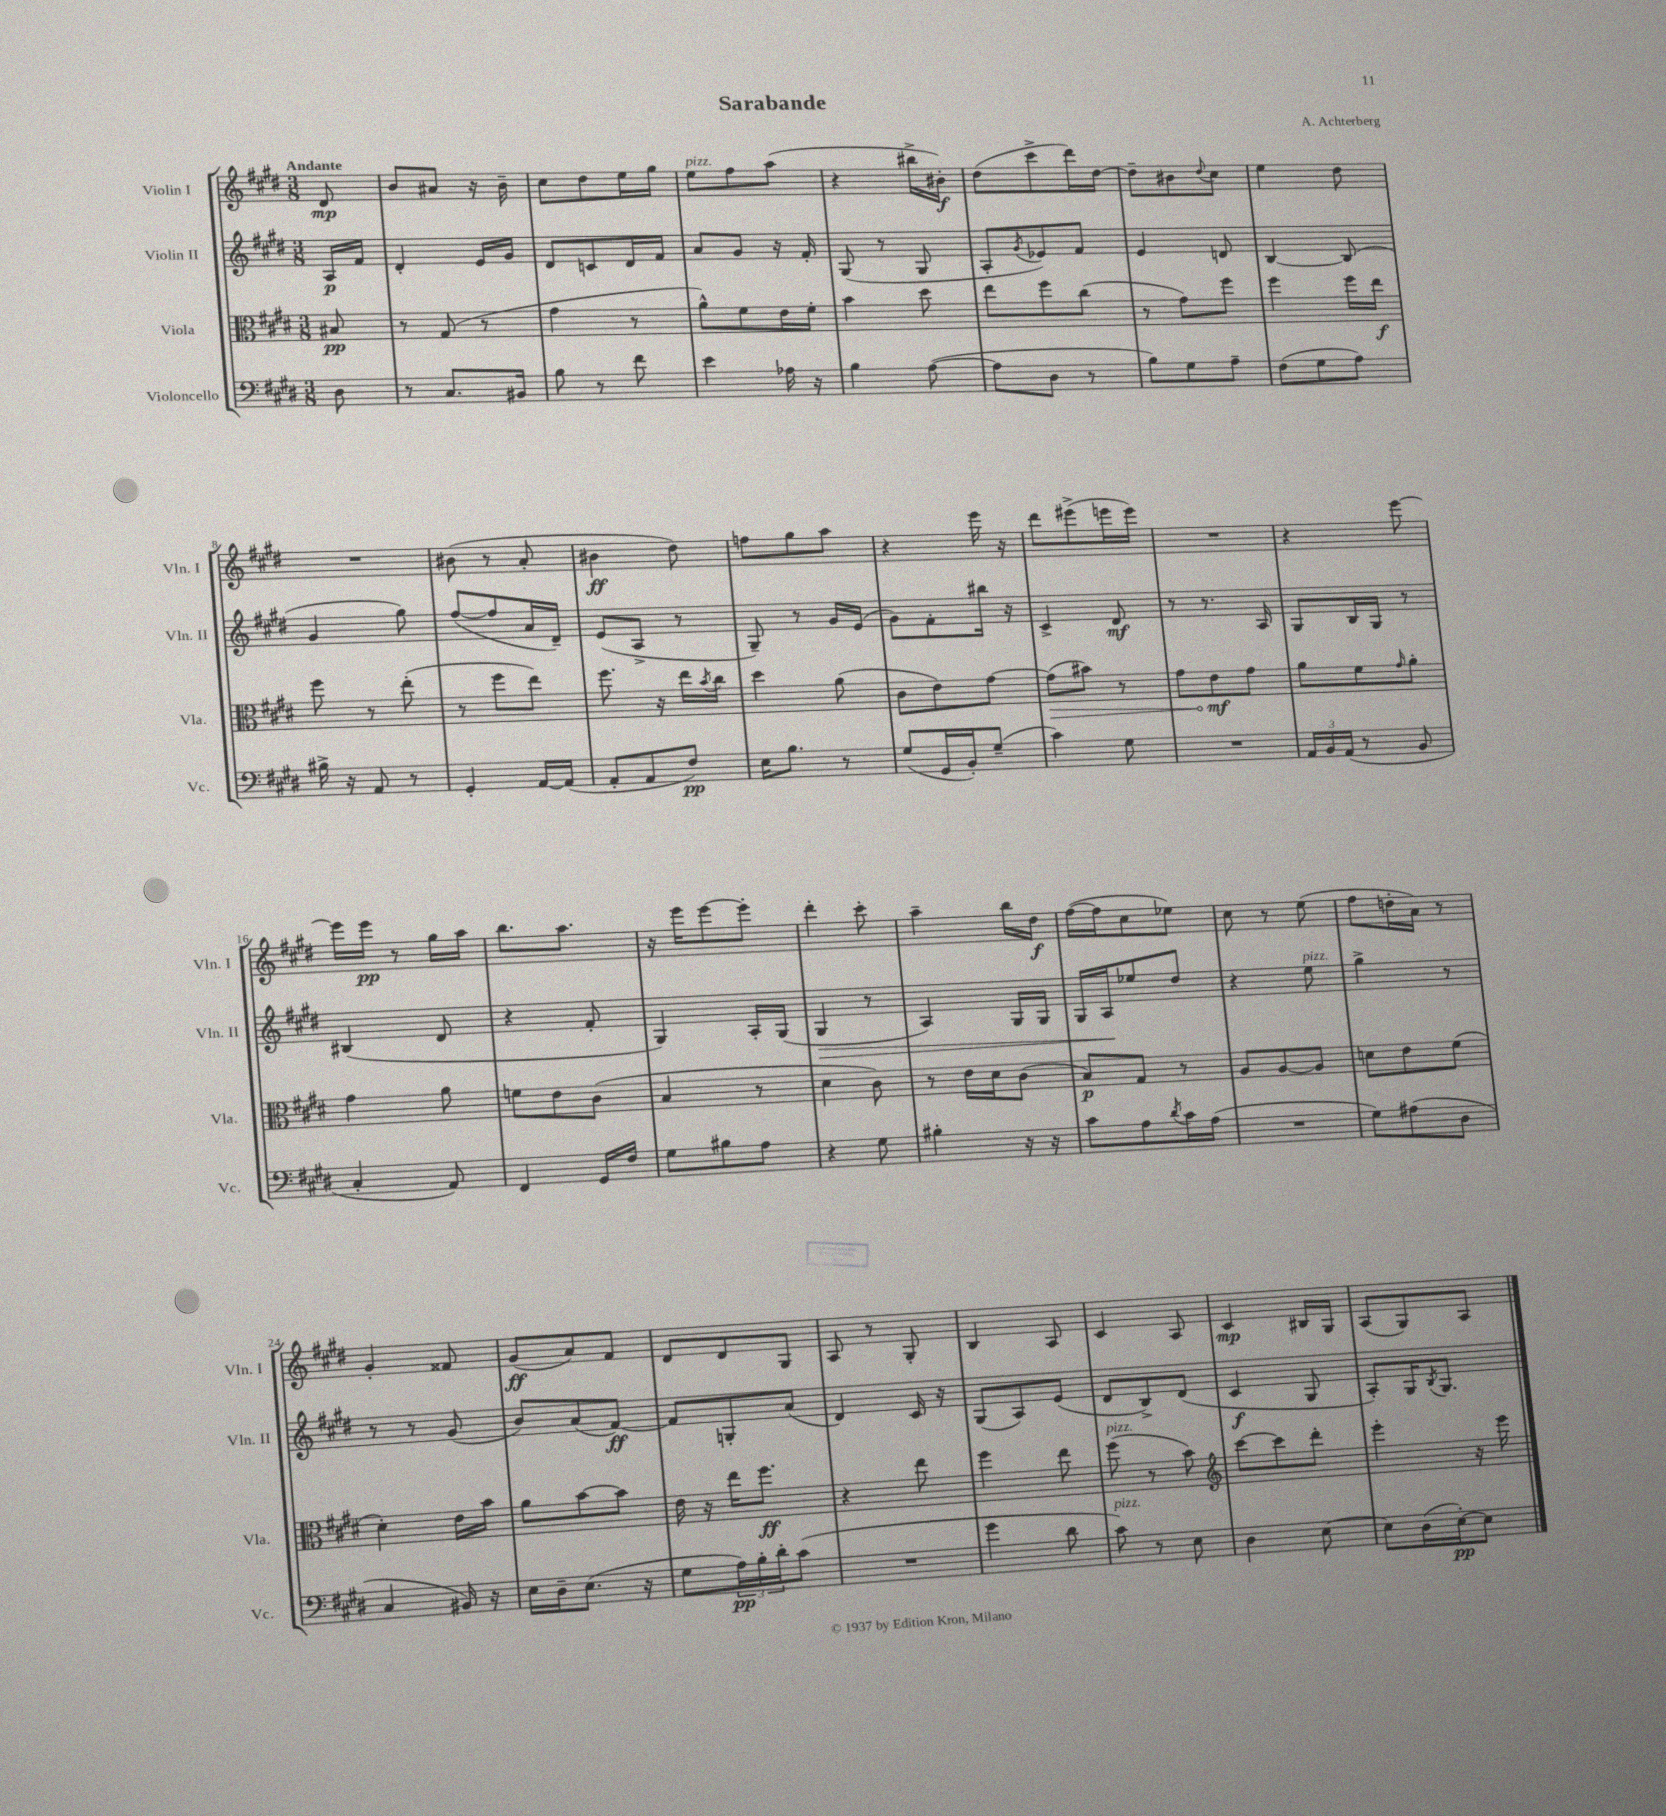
\header { title = "Sarabande" composer = "A. Achterberg" }
<<
\new StaffGroup <<
\new Staff = "s0" \with { instrumentName = "Violin I" shortInstrumentName = "Vln. I" } {
    \clef treble \key e \major \numericTimeSignature \time 3/8 \partial 8 \tempo "Andante"
    dis'8\mp |
    b'8 ais'8 r16 b'16-- |
    cis''8 dis''8 e''16 gis''16 |
    e''8^\markup { \italic "pizz." } fis''8 a''8( |
    r4 bis''16-> bis'16-.\f) |
    dis''8( cis'''8-> dis'''16) dis''16~ |
    dis''8-- bis'8 \appoggiatura { dis''8 } cis''8 |
    e''4 dis''8 |
    R4. |
    bis'8( r8 a'8-. |
    bis'4\ff dis''8) |
    f''8 gis''8 a''8 |
    r4 e'''16 r16 |
    dis'''8 eis'''8->( e'''16 e'''16) |
    R4. |
    r4 e'''8~ |
    e'''16 e'''16\pp r8 gis''16 a''16 |
    b''8. a''8. |
    r16 e'''16 e'''8~ e'''8-. |
    dis'''4-. cis'''8-. |
    a''4-- b''16 dis''16\f |
    fis''16~( fis''16 cis''8 ees''8) |
    cis''8 r8 e''8( |
    fis''8 d''16-. a'16) r8 |
    gis'4-. fisis'8 |
    gis'8\ff( a'8) fis'8 |
    dis'8 dis'8 gis8 |
    a8 r8 gis8-. |
    b4 a8 |
    cis'4 a8 |
    cis'4\mp bis16 gis16 |
    a8( gis8) a8 \bar "|." |
}
\new Staff = "s1" \with { instrumentName = "Violin II" shortInstrumentName = "Vln. II" } {
    \clef treble \key e \major \numericTimeSignature \time 3/8 \partial 8
    a16\p fis'16 |
    dis'4-. e'16 gis'16 |
    dis'8 c'8 dis'16 fis'16 |
    a'8 gis'8 r16 fis'16-. |
    gis8( r8 gis8 |
    a8-. \acciaccatura { gis'8 } ees'8) fis'8 |
    e'4 d'8 |
    b4~ b8( |
    gis'4 gis''8) |
    fis''8~( fis''8 a'16 dis'16--) |
    e'8( a8-> r8 |
    gis8--) r8 gis'16 e'16( |
    gis'8) fis'8-. bis''16 r16 |
    cis'4-> dis'8\mf |
    r8 r8. a16 |
    gis8 b16 gis16 r8 |
    bis4( dis'8 |
    r4 fis'8-. |
    gis4) a16-. gis16( |
    gis4\> r8 |
    a4) gis16 gis16 |
    gis16 a16\! ees''8 dis''8 |
    r4 e''8^\markup { \italic "pizz." } |
    gis''4-> r8 |
    r8 r8 gis'8( |
    b'8) a'8( fis'8~\ff) |
    fis'8 g8-. a'8( |
    dis'4) cis'16 r16 |
    gis8( a8) e'8( |
    dis'8 b8->) dis'8( |
    cis'4\f gis8 |
    a8-.) gis16 \acciaccatura { b8 } gis8. \bar "|." |
}
\new Staff = "s2" \with { instrumentName = "Viola" shortInstrumentName = "Vla." } {
    \clef alto \key e \major \numericTimeSignature \time 3/8 \partial 8
    bis8\pp |
    r8 gis8( r8 |
    gis'4 r8 |
    a'8-^) fis'8 e'16 fis'16-. |
    b'4 dis''8 |
    e''8 fis''8 cis''8( |
    r8 gis'8) fis''8 |
    fis''4 fis''16 e''16\f |
    fis''8 r8 e''8-.( |
    r8 fis''8 e''8) |
    fis''8. r16 e''16 \acciaccatura { b'8 } cis''16 |
    dis''4 a'8( |
    cis'8 e'8) gis'8~ |
    \once \override Hairpin.circled-tip = ##t gis'8\>( bis'8) r8 |
    gis'8 e'8\mf\! gis'8 |
    a'8 fis'8 \grace { gis'16 } a'8-. |
    gis'4 a'8 |
    f'8 e'8 cis'8( |
    b4 r8 |
    dis'4 cis'8) |
    r8 e'16 dis'16 cis'8( |
    b8\p) gis8 r8 |
    a8 a8~ a8 |
    d'8 e'8 fis'8( |
    dis'4-.) e'16 b'16 |
    a'8 b'8~ b'8 |
    e'16 r16 e''16 fis''8.\ff |
    r4 e''8 |
    fis''4 e''8 |
    fis''8^\markup { \italic "pizz." }( r8 b'8) |
    \clef treble cis'''8~ cis'''8 dis'''8-. |
    e'''4-. r16 e'''16 \bar "|." |
}
\new Staff = "s3" \with { instrumentName = "Violoncello" shortInstrumentName = "Vc." } {
    \clef bass \key e \major \numericTimeSignature \time 3/8 \partial 8
    dis8 |
    r8 cis8. bis,16 |
    b8 r8 fis'8 |
    e'4 aes16 r16 |
    b4 a8~( |
    a8 dis8 r8 |
    b8) gis8 a8-- |
    fis8( gis8 a8) |
    bis16-> r16 a,8 r8 |
    gis,4-. a,16~ a,16( |
    a,8-. a,8 fis8\pp) |
    e16 b8. r8 |
    gis8( gis,16 b,16-.) gis8--( |
    cis'4) gis8 |
    R4. |
    \tuplet 3/2 { a,16 b,16 a,16( } r8 b,8 |
    cis4-. a,8) |
    fis,4 gis,16 fis16 |
    gis8 bis8 a8 |
    r4 gis8 |
    bis4-. r16 r16 |
    cis'8 a8 \acciaccatura { dis'8 } cis'16 a16( |
    R4. |
    gis8) ais8( dis8 |
    cis4 bis,16) r16 |
    e16 dis16-- e8.( r16 |
    gis8 \tuplet 3/2 { a16\pp) b16-. dis'16-. } cis'8( |
    R4. |
    gis'4 dis'8 |
    cis'8^\markup { \italic "pizz." }) r8 e8 |
    dis4 e8~ |
    e8 dis16( e16~-.\pp) e8 \bar "|." |
}
>>
>>
